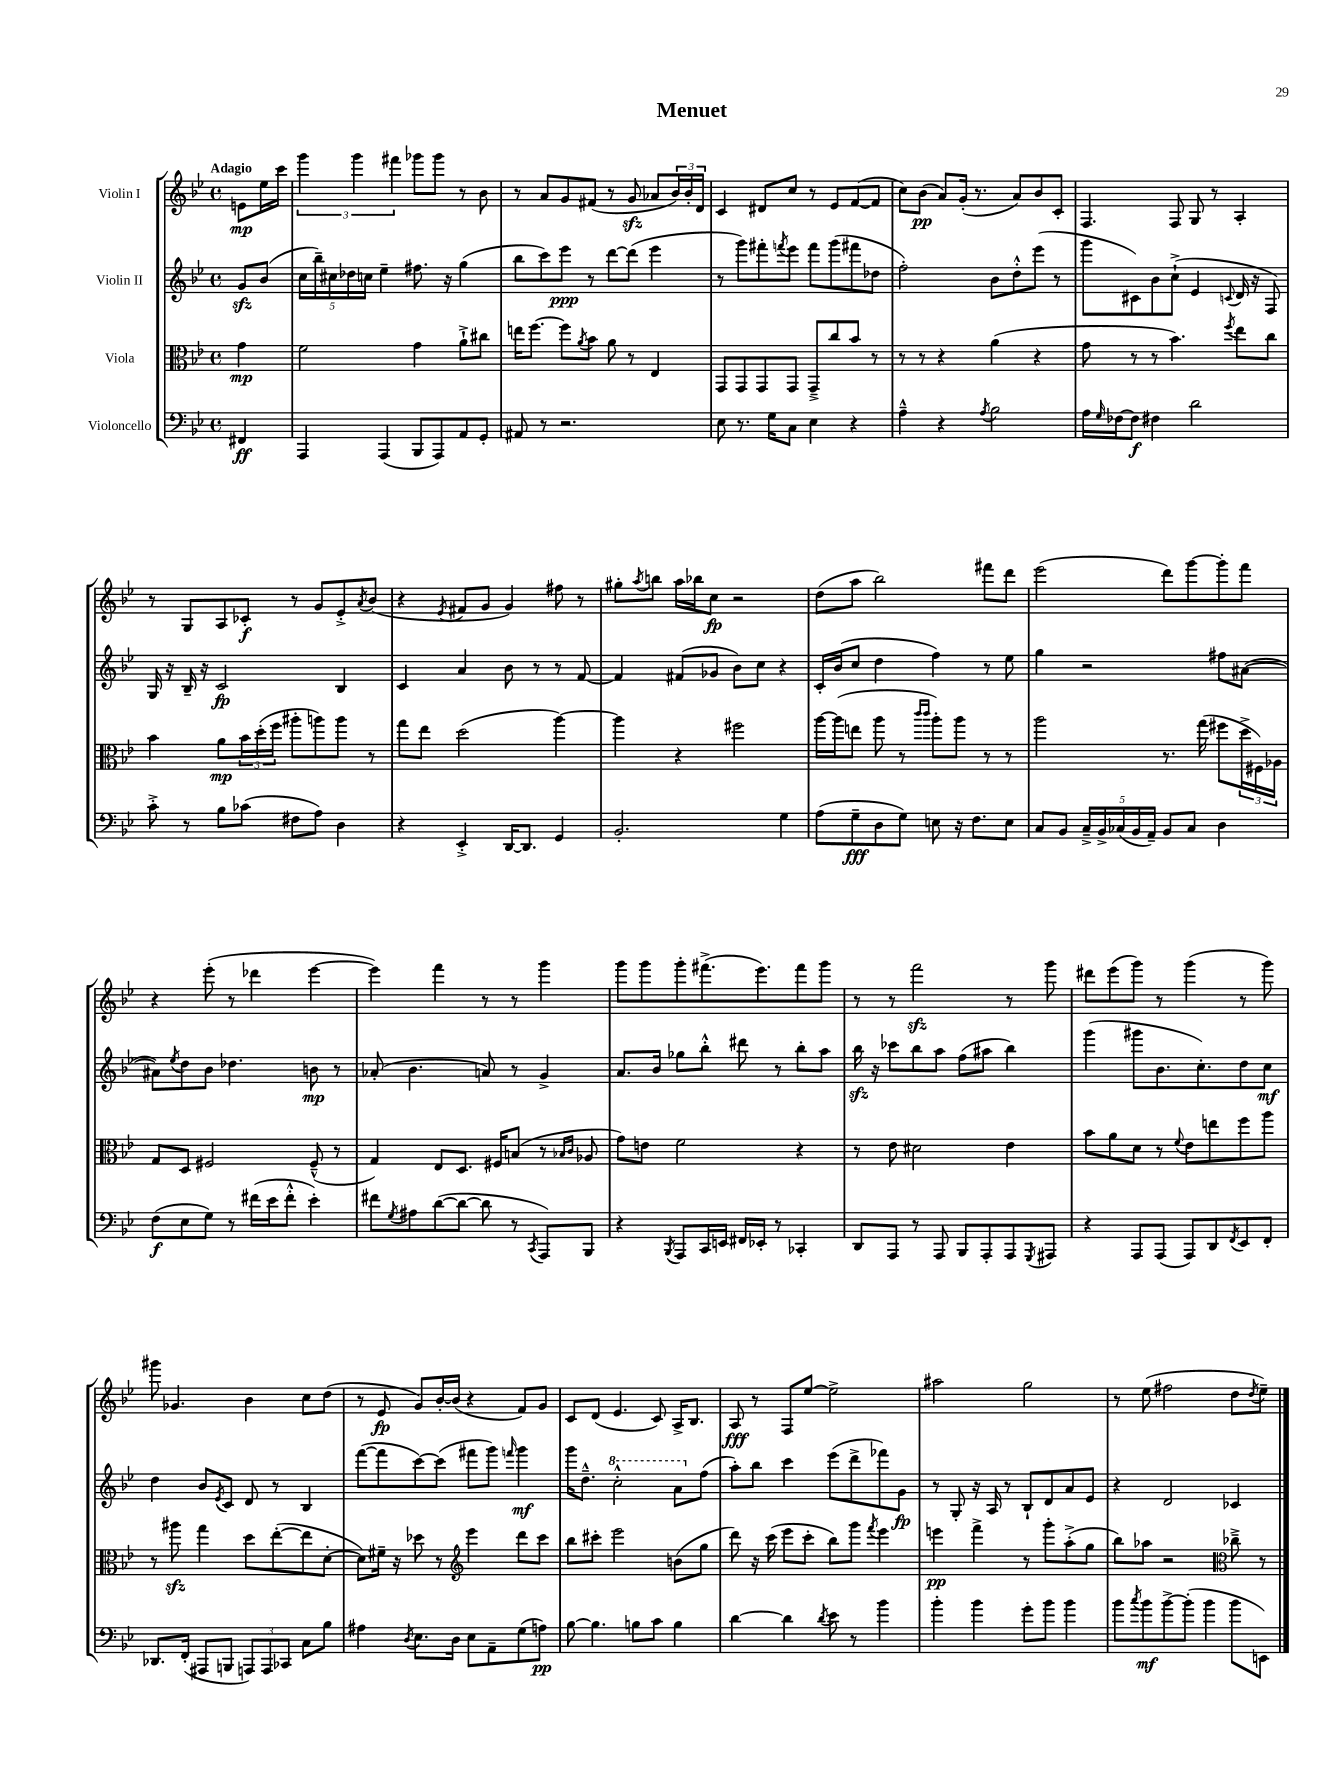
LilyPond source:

\header { title = "Menuet" }
<<
\new StaffGroup <<
\new Staff = "s0" \with { instrumentName = "Violin I" } {
    \clef treble \key bes \major \defaultTimeSignature \time 4/4 \partial 4 \tempo "Adagio"
    e'8\mp ees''16 c'''16 |
    \tuplet 3/2 { g'''4 g'''4 fis'''4 } ges'''8 ges'''8 r8 bes'8 |
    r8 a'8 g'8 fis'8( r8 g'8\sfz aes'8 \tuplet 3/2 { bes'16) bes'16-. d'16 } |
    c'4 dis'8 c''8 r8 ees'8 f'8~( f'8 |
    c''8) bes'8\pp( a'8) g'16-.( r8. a'8) bes'8 c'8-. |
    f4. f8 g8 r8 a4-. |
    r8 g8 a8 ces'8-.\f r8 g'8 ees'8-.-> \acciaccatura { a'8 } bes'8( |
    r4 \acciaccatura { ees'8 } fis'8 g'8 g'4) fis''8 r8 |
    gis''8-. \acciaccatura { a''8 } b''8 a''16 bes''16 c''8\fp r2 |
    d''8( a''8 bes''2) fis'''8 d'''8 |
    ees'''2( d'''8) g'''8~ g'''8-. f'''8 |
    r4 ees'''8-.( r8 des'''4 ees'''4~ |
    ees'''4) f'''4 r8 r8 g'''4 |
    g'''8 g'''8 g'''8-. fis'''8.->( ees'''8.) fis'''8 g'''8 |
    r8 r8 f'''2\sfz r8 g'''8 |
    dis'''8 ees'''8( g'''8) r8 g'''4( r8 g'''8) |
    gis'''8 ges'4. bes'4 c''8 d''8( |
    r8 ees'8\fp g'8) bes'16~-. bes'16( r4 f'8) g'8 |
    c'8 d'8( ees'4. c'8) a16-> bes8. |
    a8\fff r8 f8 ees''8~ ees''2-> |
    ais''2 g''2 |
    r8 ees''8( fis''2 d''8 \acciaccatura { d''8 } ees''8--) \bar "|." |
}
\new Staff = "s1" \with { instrumentName = "Violin II" } {
    \clef treble \key bes \major \defaultTimeSignature \time 4/4 \partial 4
    g'8\sfz bes'8( |
    \tuplet 5/4 { c''16 bes''16--) cis''16 des''16 c''16 } ees''4-- fis''8. r16 g''4( |
    bes''8 c'''8) ees'''8\ppp r8 d'''8~ d'''8( ees'''4 |
    r8 g'''8) fis'''8-. \acciaccatura { f'''8 } ees'''8 f'''8 g'''8( fis'''8 des''8 |
    f''2-.) bes'8 d''8-.-^ ees'''8( r8 |
    g'''8 cis'8) bes'8 c''8-!->( ees'4 \appoggiatura { c'8 } d'16 r16 f8) |
    g16 r16 bes16-- r16 c'2\fp bes4 |
    c'4 a'4 bes'8 r8 r8 f'8~ |
    f'4 fis'8( ges'8 bes'8) c''8 r4 |
    c'16-. bes'16( c''8 d''4 f''4) r8 ees''8 |
    g''4 r2 fis''8 ais'8~( |
    ais'8) \acciaccatura { ees''8 } d''8 bes'8 des''4. b'8\mp r8 |
    aes'8-.( bes'4. a'8) r8 g'4-> |
    a'8. bes'16 ges''8 bes''8-.-^ dis'''8 r8 bes''8-. a''8 |
    bes''16\sfz r16 ces'''8 bes''8 a''8 f''8( ais''8 bes''4) |
    g'''4( gis'''8 bes'8. c''8.-.) d''8 c''8\mf |
    d''4 bes'8 \acciaccatura { ees'8 } c'8 d'8 r8 bes4 |
    f'''8~( f'''8 c'''8~) c'''8( fis'''8 g'''8) \grace { f'''16 } g'''4\mf |
    g'''16 d''8.---^ \ottava #1 c'''2-.-^ a''8 \ottava #0 f''8( |
    a''8-.) bes''8 c'''4 ees'''8( d'''8-> fes'''8) g'8\fp |
    r8 g8-. r16 a16 r8 bes8-! d'8 a'8 ees'8 |
    r4 d'2 ces'4 \bar "|." |
}
\new Staff = "s2" \with { instrumentName = "Viola" } {
    \clef alto \key bes \major \defaultTimeSignature \time 4/4 \partial 4
    g'4\mp |
    f'2 g'4 a'8-!-> cis''8 |
    e''16 f''8.~ f''8 \acciaccatura { a'8 } bes'8 a'8 r8 ees4 |
    g,8 g,8 g,8 g,8 g,8---> c''8 bes'8 r8 |
    r8 r8 r4 a'4( r4 |
    g'8 r8 r8 bes'4.) \acciaccatura { f''8 } ees''8 c''8 |
    bes'4 a'8\mp \tuplet 3/2 { bes'16 d''16-.( f''16 } ais''8-. a''8) a''8 r8 |
    g''8 ees''8 d''2( a''4~) |
    a''4 r4 fis''2 |
    a''16~ a''16( e''8 a''8 r8 \grace { c'''16 c'''16 } a''8-.) a''8 r8 r8 |
    a''2 r8. g''16( fis''8 \tuplet 3/2 { d''16-> fis16) aes16 } |
    g8 d8 fis2 fis8---^( r8 |
    g4) ees8 d8. fis16 b8( r8 \grace { bes16 c'16 } aes8 |
    g'8) e'8 f'2 r4 |
    r8 ees'8 dis'2 ees'4 |
    bes'8 a'8 d'8 r8 \appoggiatura { f'8 } ees'8 e''8 f''8 a''8 |
    r8 ais''8\sfz g''4 d''8 ees''8~-.( ees''8 d'8~-. |
    d'8) fis'16-- r16 des''8 r8 \clef treble ees'''4 d'''8 c'''8 |
    bes''8 cis'''8-. ees'''2 b'8( g''8 |
    d'''8) r16 c'''16( ees'''8 c'''8-. bes''8) g'''8 \acciaccatura { f'''8 } ees'''4 |
    e'''4\pp f'''4-> r8 g'''8-. a''8-.->( g''8 |
    bes''8) aes''8 r2 \clef alto ces''8---> r8 \bar "|." |
}
\new Staff = "s3" \with { instrumentName = "Violoncello" } {
    \clef bass \key bes \major \defaultTimeSignature \time 4/4 \partial 4
    fis,4\ff |
    a,,4 a,,4( bes,,8 a,,8) a,8 g,8-. |
    ais,8 r8 r2. |
    ees8 r8. g16 c8 ees4 r4 |
    a4---^ r4 \acciaccatura { a8 } bes2 |
    a16 \grace { g16 } fes16~ fes8\f fis4 d'2 |
    c'8-.-> r8 bes8 ces'8( fis8 a8) d4 |
    r4 ees,4-.-> d,16~ d,8. g,4 |
    bes,2.-. g4 |
    a8( g8--\fff d8 g8) e8 r16 f8. e8 |
    c8 bes,8 \tuplet 5/4 { c16---> bes,16-> ces16( bes,16 a,16--) } bes,8 ces8 d4 |
    f8\f( ees8 g8) r8 fis'16( ees'16 fis'8-.-^ ees'4-.) |
    fis'8 \acciaccatura { g8 } ais8 d'8~( d'8~ d'8 r8 \acciaccatura { c,8 } a,,8) bes,,8 |
    r4 \acciaccatura { bes,,8 } a,,8 c,16 e,16 fis,16 ees,16-. r8 ces,4-. |
    d,8 a,,8 r8 a,,8 bes,,8 a,,8-. a,,8 \acciaccatura { g,,8 } ais,,8 |
    r4 a,,8 a,,8( a,,8) d,8 \acciaccatura { f,8 } ees,8 f,8-. |
    des,8. f,16-.( ais,,8 b,,8 \tuplet 3/2 { a,,8) a,,8 ces,8 } c8 bes8 |
    ais4 \acciaccatura { d8 } ees8. d16 ees8 a,8-- g8( a8\pp) |
    bes8~ bes4. b8 c'8 b4 |
    d'4~ d'4 \acciaccatura { d'8 } ees'8 r8 bes'4 |
    bes'4-. bes'4 g'8-. bes'8 bes'4 |
    bes'8 \acciaccatura { c''8 } bes'8\mf bes'8~-> bes'8-.( bes'4 bes'8 e,8) \bar "|." |
}
>>
>>
\layout { \context { \Score \remove "Bar_number_engraver" } }
